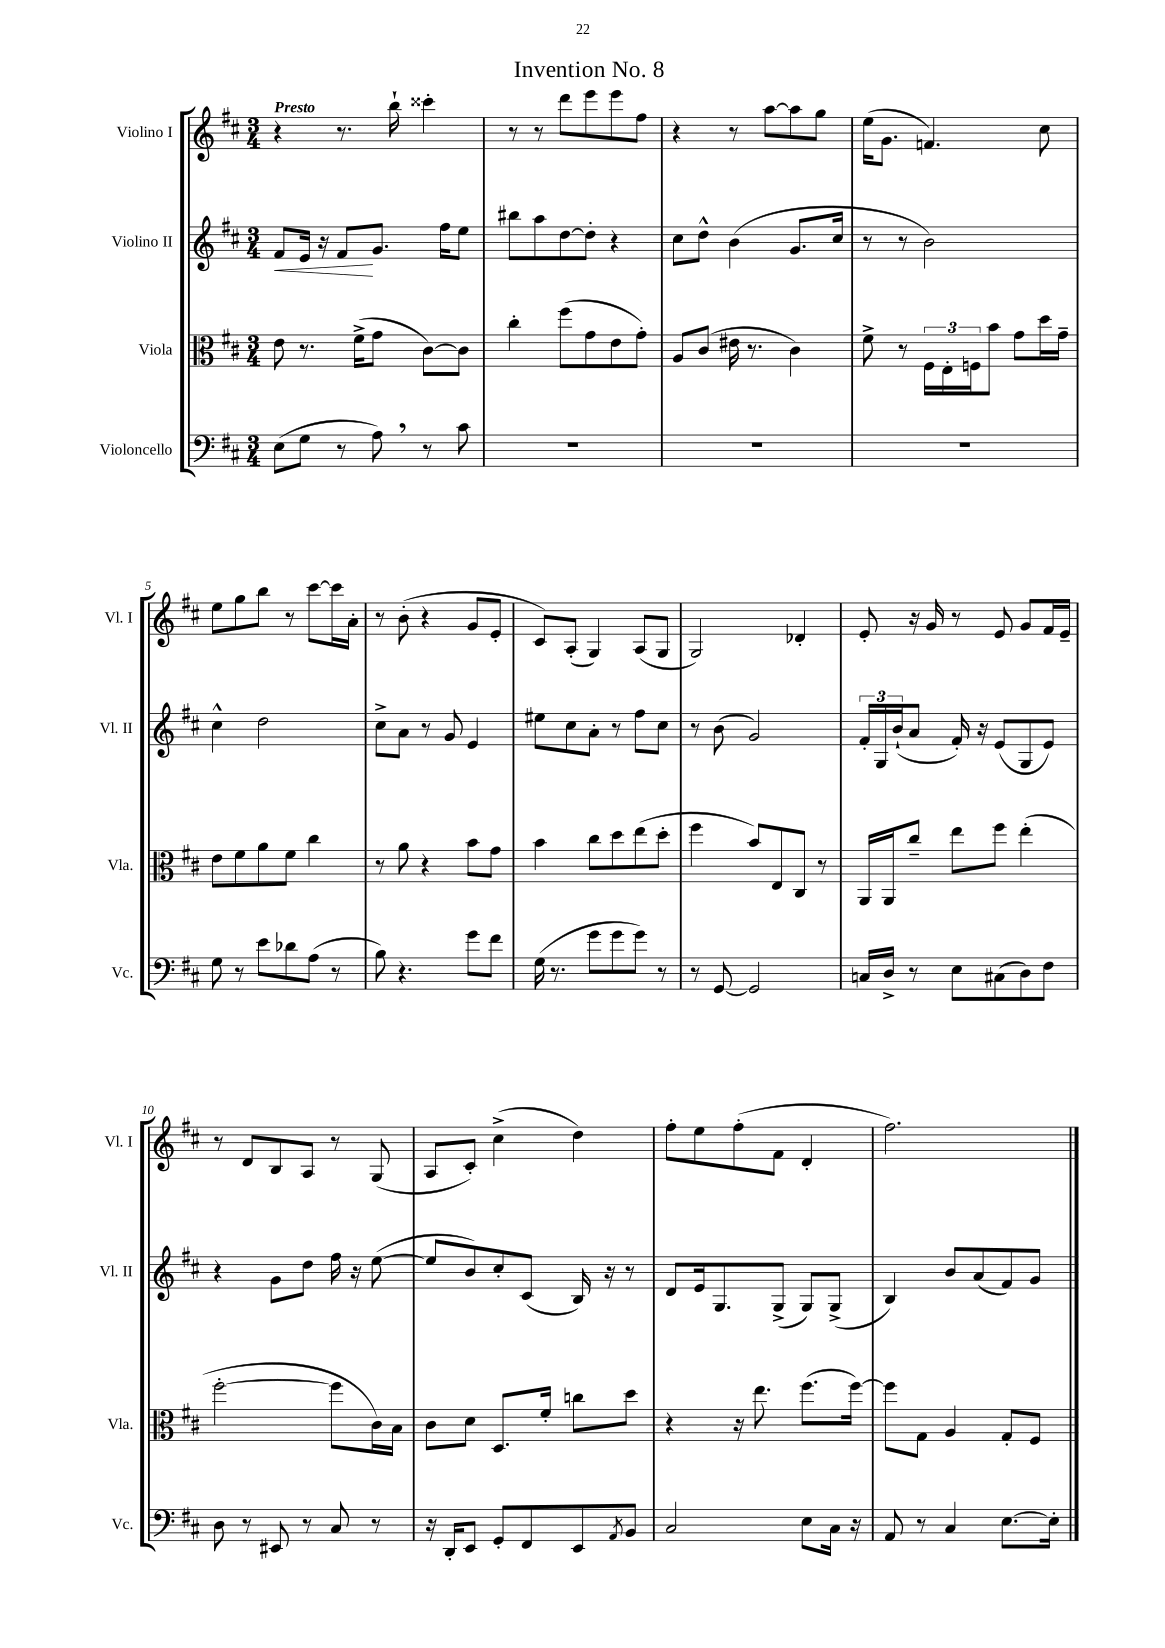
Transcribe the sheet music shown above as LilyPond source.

\header { title = "Invention No. 8" }
<<
\new StaffGroup <<
\new Staff = "s0" \with { instrumentName = "Violino I" shortInstrumentName = "Vl. I" } {
    \clef treble \key d \major \numericTimeSignature \time 3/4 \tempo "Presto"
    r4 r8. b''16-! cisis'''4-. |
    r8 r8 d'''8 e'''8 e'''8 fis''8 |
    r4 r8 a''8~ a''8 g''8 |
    e''16( g'8. f'4.) cis''8 |
    e''8 g''8 b''8 r8 cis'''8~ cis'''16 a'16-. |
    r8 b'8-.( r4 g'8 e'8-. |
    cis'8) a8-.( g4) a8( g8 |
    g2) des'4-. |
    e'8-. r16 g'16 r8 e'8 g'8 fis'16 e'16-- |
    r8 d'8 b8 a8 r8 g8( |
    a8 cis'8-.) cis''4->( d''4) |
    fis''8-. e''8 fis''8-.( fis'8 d'4-. |
    fis''2.) \bar "|." |
}
\new Staff = "s1" \with { instrumentName = "Violino II" shortInstrumentName = "Vl. II" } {
    \clef treble \key d \major \numericTimeSignature \time 3/4
    fis'8\< e'16 r16 fis'8\! g'8. fis''16 e''8 |
    bis''8 a''8 d''8~ d''8-. r4 |
    cis''8 d''8-^ b'4( g'8. cis''16 |
    r8 r8 b'2) |
    cis''4-^ d''2 |
    cis''8-> a'8 r8 g'8 e'4 |
    eis''8 cis''8 a'8-. r8 fis''8 cis''8 |
    r8 b'8( g'2) |
    \tuplet 3/2 { fis'16-. g16 b'16-!( } a'8 fis'16-.) r16 e'8( g8 e'8) |
    r4 g'8 d''8 fis''16 r16 e''8~( |
    e''8 b'8) cis''8-. cis'8( b16) r16 r8 |
    d'8 e'16 g8. g8->( g8) g8->( |
    b4) b'8 a'8( fis'8) g'8 \bar "|." |
}
\new Staff = "s2" \with { instrumentName = "Viola" shortInstrumentName = "Vla." } {
    \clef alto \key d \major \numericTimeSignature \time 3/4
    e'8 r8. fis'16->( g'8 cis'8~) cis'8 |
    cis''4-. fis''8( g'8 e'8 g'8-.) |
    a8 cis'8( eis'16 r8. cis'4) |
    fis'8-> r8 \tuplet 3/2 { fis16 e16-. f16 } b'8 g'8 d''16 g'16-- |
    e'8 fis'8 a'8 fis'8 cis''4 |
    r8 a'8 r4 b'8 g'8 |
    b'4 cis''8 d''8 e''8( d''8-. |
    fis''4 b'8) e8 cis8 r8 |
    a,16 a,16 cis''8-- e''8 fis''8 e''4-.( |
    fis''2~-. fis''8 cis'16) b16 |
    cis'8 d'8 d8. fis'16-. c''8 d''8 |
    r4 r16 e''8. fis''8.( fis''16~) |
    fis''8 g8 a4 g8-. fis8 \bar "|." |
}
\new Staff = "s3" \with { instrumentName = "Violoncello" shortInstrumentName = "Vc." } {
    \clef bass \key d \major \numericTimeSignature \time 3/4
    e8( g8 r8 a8) \breathe r8 cis'8 |
    R2. |
    R2. |
    R2. |
    g8 r8 e'8 des'8 a8( r8 |
    b8) r4. g'8 fis'8 |
    g16( r8. g'8 g'8 g'8) r8 |
    r8 g,8~ g,2 |
    c16 d16-> r8 e8 cis8( d8) fis8 |
    d8 r8 eis,8 r8 cis8 r8 |
    r16 d,16-. e,8 g,8-. fis,8 e,8 \acciaccatura { a,8 } b,8 |
    cis2 e8 cis16 r16 |
    a,8 r8 cis4 e8.~ e16-. \bar "|." |
}
>>
>>
